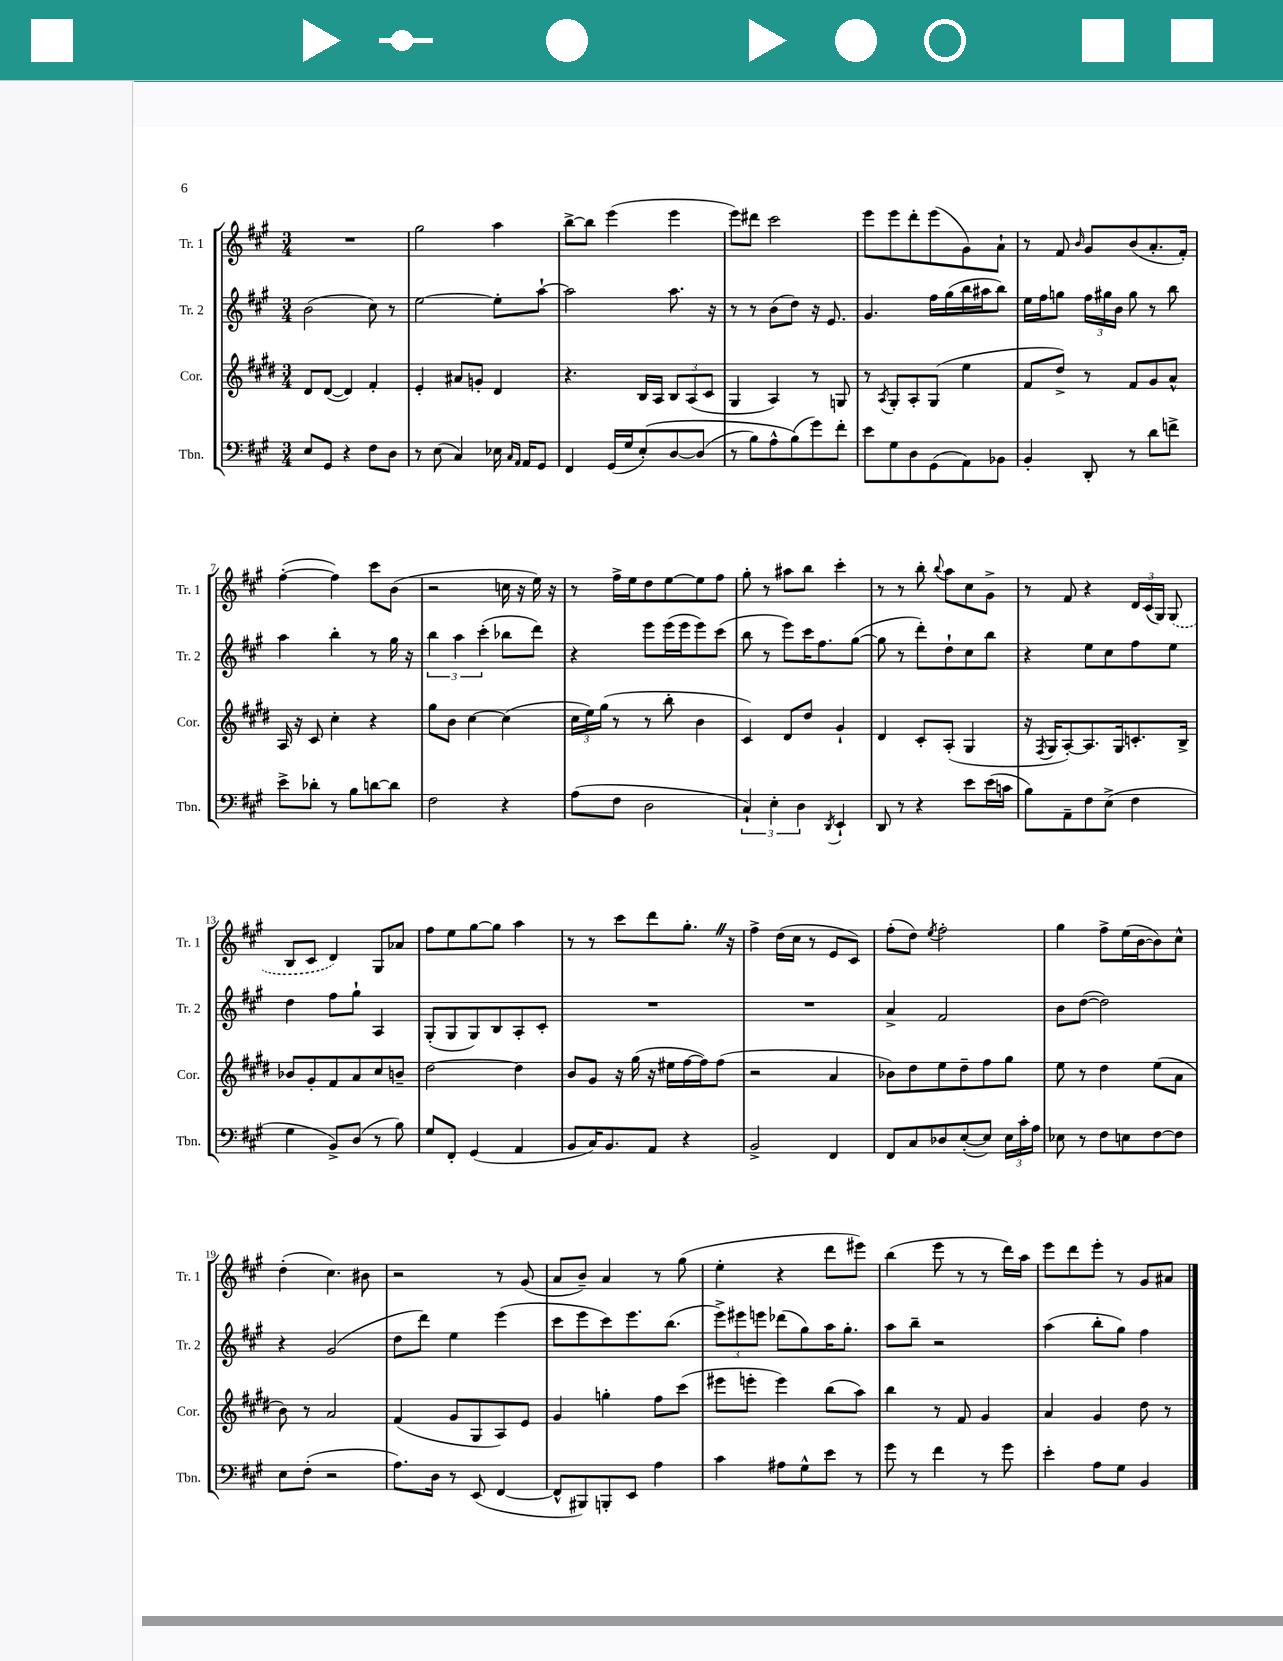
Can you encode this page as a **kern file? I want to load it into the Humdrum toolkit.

**kern	**kern	**kern	**kern
*staff4	*staff3	*staff2	*staff1
*clefF4	*clefG2	*clefG2	*clefG2
*k[f#c#g#]	*k[f#c#g#d#]	*k[f#c#g#]	*k[f#c#g#]
*M3/4	*M3/4	*M3/4	*M3/4
8E/L	8d#/L	(2b\	2.r
8GG#/J	([8d#/J	.	.
4r	4d#/])	.	.
8F#\L	4f#'/	8cc#\)	.
8D\J	.	8r	.
=	=	=	=
8r	4e'/	[2ee\	2gg#\
(8E\	.	.	.
4C#/)	8a#/L	.	.
.	8g'/J	.	.
16E-\	4d#/	8ee'\]L	4aa\
16qqC#/LL	.	.	.
16qqAA/JJ	.	.	.
16AA/LK	.	.	.
8GG#/J	.	[8aa`\J	.
=	=	=	=
4FF#/	4.r	2aa\]	[8bb^\L
.	.	.	8bb\]J
(16GG#/LL	.	.	(4eee\
16G#/J	.	.	.
&(8E'/)	16B/LL	.	.
.	16A/JJ	.	.
[8D/	12B/L	8.aa\	4eee\
.	(12A/	.	.
(8D/]J	.	.	.
.	12c#/J	.	.
.	.	16r	.
=	=	=	=
8r	4G#/	8r	8eee\L)
8B\L)	.	8r	8ddd#\J
8A^^\	4A/)	(8b\L	2ccc#\
(8B\&)	.	8dd\J)	.
8g#\)	8r	16r	.
.	.	8.e/	.
8f#'\J	8G/	.	.
=	=	=	=
8e\L	8r	4.g#/	8eee\L
.	8qA/	.	.
8G#\	8G#'/L	.	8eee\
8D\	8A'/	.	8ddd'\
(8GG#\	(8G#/J	16ff#\LL	(8eee\
.	.	(16gg#\	.
8AA\)	4ee\	16bb\	8g#\)
.	.	16aa#\J	.
8BB-\J	.	8bb\J)	8a`\J
=	=	=	=
4BB'/	8f#/L	16ee\LL	8r
.	.	16ff#\J	.
.	8dd#^/J)	8gg\J	8f#/
.	.	.	16qqb/
8DD'/	8r	24ff#\LL	8g#/L
.	.	24gg#\	.
.	.	24b\JJ	.
8r	8f#/L	8gg#\	(8b/
8d\L	8g#/	8r	8.a'/
8f^\J	8a^^/J	8bb\	.
.	.	.	16f#'/Jk)
=	=	=	=
8e^\L	16A/	4aa\	([4ff#'\
.	16r	.	.
8d-'\J	8c#/	.	.
8r	4cc#'\	4bb'\	4ff#\])
8B\L	.	.	.
[8d\	4r	8r	8ccc#\L
8d\]J	.	16gg#\	(8b\J
.	.	16r	.
=	=	=	=
2F#\	8gg#\L	6bb\	2r
.	8b\J	.	.
.	.	6aa\	.
.	[4cc#\	.	.
.	.	(6ccc#'\	.
4r	(4cc#\]	8bb-\L	16cc\
.	.	.	16r
.	.	8ddd\J)	16ee\)
.	.	.	16r
=	=	=	=
(8A\L	24cc#\LL	4r	8r
.	24ee\)	.	.
.	(24gg#\JJ	.	.
8F#\J	8r	.	16ff#^\LL
.	.	.	16ee\J
2D\	8r	8eee\L	8dd\
.	8bb'\	(16eee\L	[8ee\
.	.	16eee\J	.
.	4b\	8eee\)	8ee\]
.	.	(8ccc#\J	8ff#\J
=	=	=	=
6C#`/)	4c#/)	8bb\	8gg#'\
.	.	8r	8r
6E'\	.	.	.
.	8d#/L	8eee\L)	8aa#\L
6D\	.	.	.
.	8dd#/J	16ccc#\K	8bb\J
.	.	8.ff#\	.
8qDD/	.	.	.
4EE`/	4g#`/	.	4ccc#'\
.	.	([8gg#\J	.
=	=	=	=
8DD/	4d#/	8gg#\]	8r
8r	.	8r	8r
4r	8c#'/L	8ddd'\L)	8bb'\
.	.	.	8qqbb/
.	(8A'/J	8dd`\	8aa\L
8e\L	4G#/	8cc#\	8cc#\
(16e\L	.	8bb\J	8g#^\J
16c\JJ	.	.	.
=	=	=	=
8B\L)	16r	4r	8r
.	8qF#/	.	.
.	16G#/LK	.	.
8AA~\	[8A'/)	.	8f#/
8F#\	8.A/]	8ee\L	4r
(8E^\J	.	8cc#\	.
.	16G#/k	.	.
4F#\	8.c'/	8ff#\	24d/LL
.	.	.	(24c#/
.	.	.	24G#/JJ)
.	.	8ee\J	(8G#/
.	16B^/Jk	.	.
=	=	=	=
4G#\	8b-/L	4dd\	8B/L
.	8g#'/	.	8c#/J
8BB^/L)	8f#/	8ff#\L	4d/)
(8D/J	8a/	8gg#`\J	.
8r	8cc#/	4A/	8G#/L
8B\)	8b~/J	.	8a-/J
=	=	=	=
8G#/L	[2dd#\	(8G#'/L	8ff#\L
8FF#'/J	.	8G#/	8ee\
(4GG#/	.	8G#/)	[8gg#\
.	.	8B/	8gg#\]J
4AA/	4dd#\]	8A'/	4aa\
.	.	8c#'/J	.
=	=	=	=
8BB/L	8b/L	2.r	8r
16C#/K)	8g#/J	.	8r
8.BB/	.	.	.
.	16r	.	8ccc#\L
.	(16gg#\	.	.
8AA/J	16r	.	8ddd\
.	16ee#\LL	.	.
4r	[16ff#\	.	8.gg#'\J
.	16ff#\]J)	.	.
.	(8ff#\J	.	.
.	.	.	16r
=	=	=	=
2BB^/	2r	2.r	4ff#^\
.	.	.	(16dd\LL
.	.	.	16cc#\JJ
.	.	.	8r
4FF#/	4a/	.	8e/L
.	.	.	8c#/J)
=	=	=	=
8FF#/L	8b-\L)	4a^/	(8ff#'\L
8C#/	8dd#\	.	8dd\J)
.	.	.	8qee/
8D-/	8ee\	2f#/	2ff#'\
([8E'/	8dd#~\	.	.
8E/]J)	8ff#\	.	.
24E\LL	8gg#\J	.	.
24c#'\	.	.	.
24A\JJ	.	.	.
=	=	=	=
8E-\	8ee\	8b\L	4gg#\
8r	8r	([8dd\J	.
8F#\L	4dd#\	2dd\])	8ff#^\L
8E\	.	.	(16ee\L
.	.	.	[16b\J
[8F#\	(8ee\L	.	8b\])
8F#\]J	8a\J	.	8cc#^^\J
=	=	=	=
8E\L	8b\)	4r	(4dd'\
(8F#'\J	8r	.	.
2r	2a/	(2g#/	4.cc#\)
.	.	.	8b#\
=	=	=	=
8.A\L)	(4f#/	8dd\L	2r
.	.	8ddd\J)	.
16D\Jk	.	.	.
8r	8g#/L	4ee\	.
(8EE/	8G#/	.	.
[4FF#/	8A/)	(4eee\	8r
.	8e/J	.	(8g#/
=	=	=	=
8FF#^^/]L	4g#/	8ccc#\L	8a/L
8BBB#/)	.	8eee\	8b~/J)
8BBB'/	4gg'\	8ccc#\)	4a/
8EE/J	.	8.eee\	.
4A\	8ff#\L	.	8r
.	.	(8.bb\J	.
.	(8ccc#\J	.	(8gg#\
=	=	=	=
4c#\	8eee#\L	12eee^\L)	4ee'\
.	.	12eee#\	.
.	8eee'\J	.	.
.	.	12eee\J	.
8A#\L	4eee\)	(8ddd-\L	4r
8G#^^\	.	8gg#\)	.
8e\J	(8bb\L	16aa\K	8ddd\L
.	.	8.gg#'\J	.
8r	8aa\J)	.	8eee#\J)
=	=	=	=
8g#\	4bb\	8aa\L	(4bb\
8r	.	8bb~\J	.
4f#\	8r	2r	8eee\
.	8f#/	.	8r
8r	4g#/	.	8r
8g#\	.	.	16ddd\LL)
.	.	.	16aa\JJ
=	=	=	=
4e'\	4a/	(4aa\	8eee\L
.	.	.	8ddd\
8A\L	4g#/	8bb'\L	8eee'\J
8G#\J	.	8gg#\J)	8r
4BB/	8dd#\	4ff#\	8g#/L
.	8r	.	8a#/J
==	==	==	==
*-	*-	*-	*-
